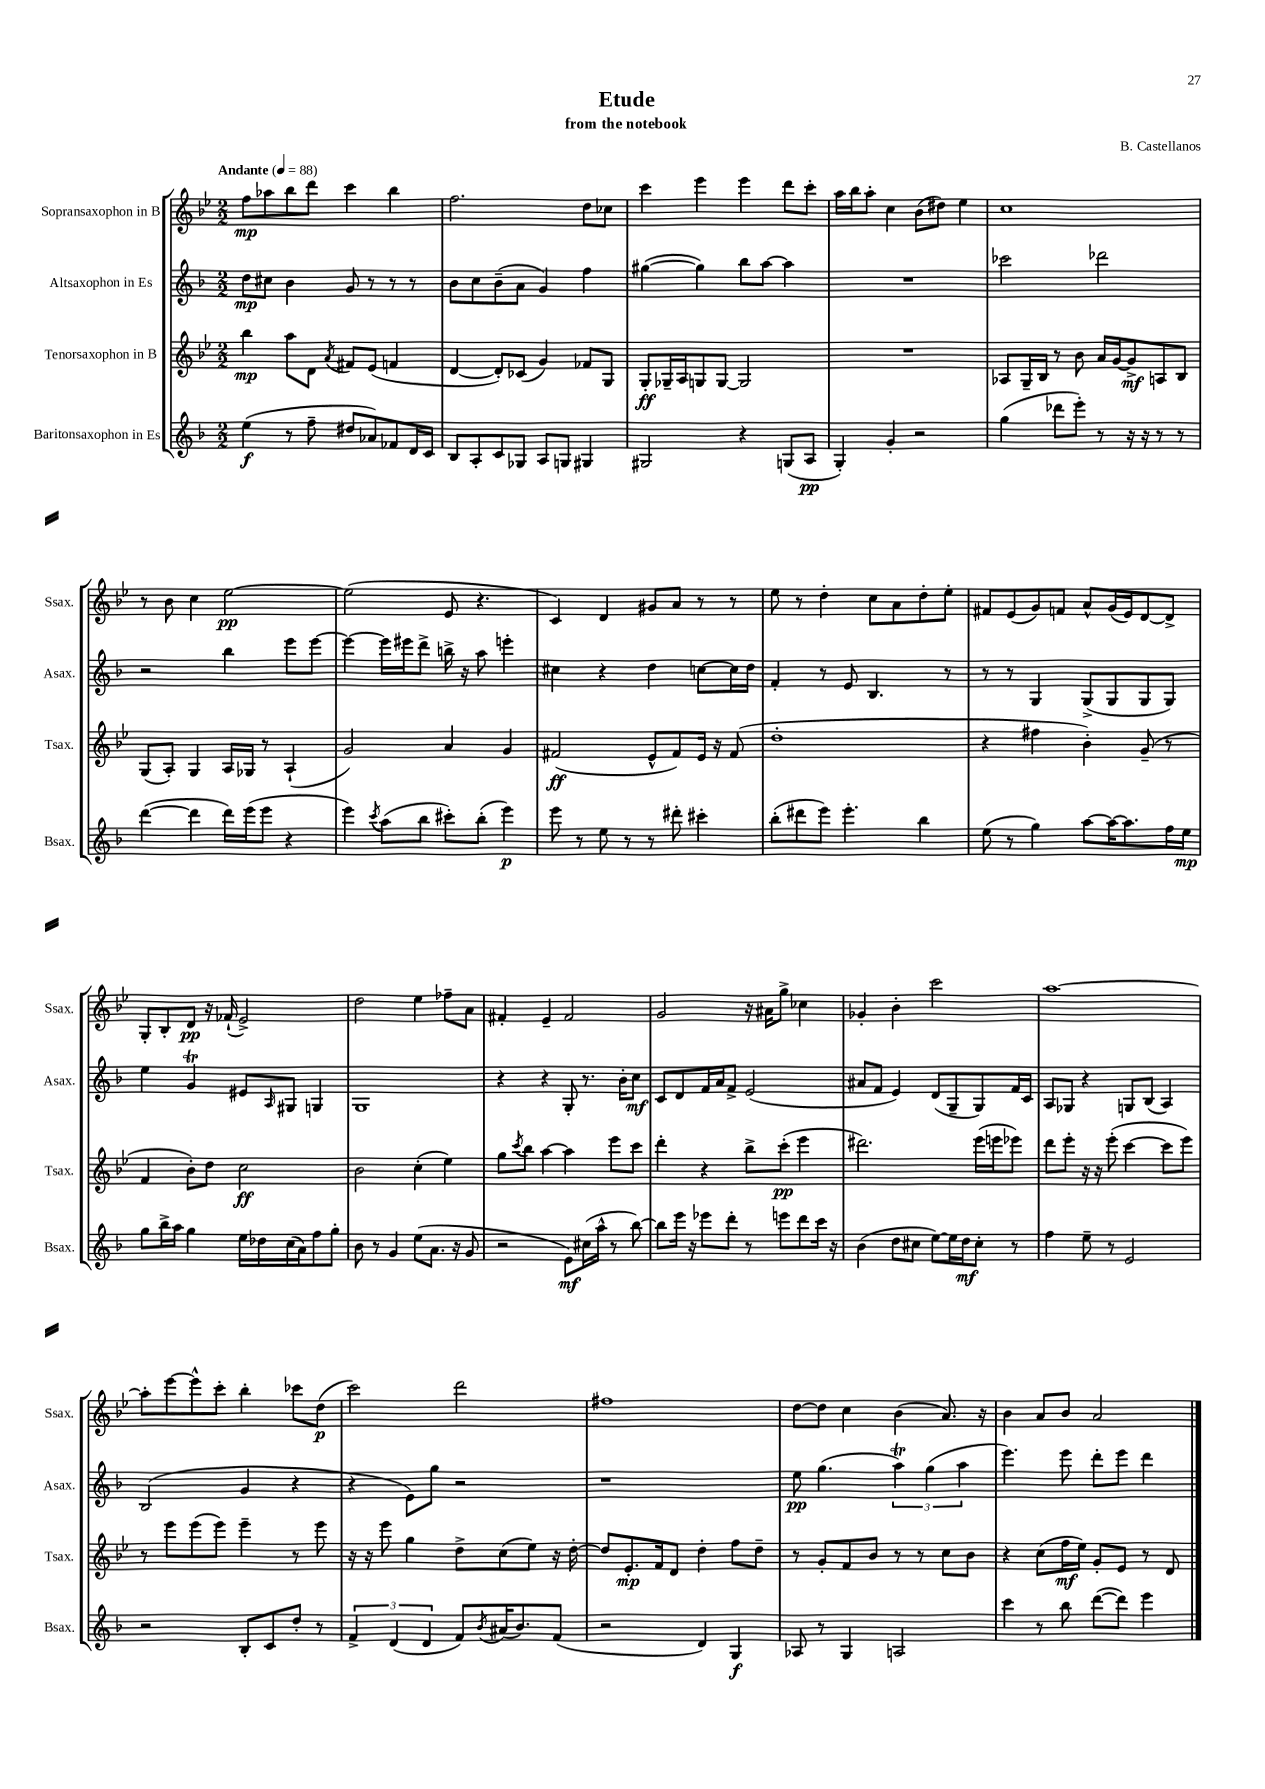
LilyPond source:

\header { title = "Etude" composer = "B. Castellanos" subtitle = "from the notebook" }
<<
\new StaffGroup <<
\new Staff = "s0" \with { instrumentName = "Sopransaxophon in B" shortInstrumentName = "Ssax." } {
    \clef treble \key bes \major \numericTimeSignature \time 2/2 \tempo "Andante" 4 = 88
    f''8\mp aes''8 bes''8 d'''8 c'''4 bes''4 |
    f''2. d''8 ces''8 |
    c'''4 ees'''4 ees'''4 d'''8 c'''8-. |
    a''16 bes''16 a''8-. c''4 bes'8( dis''8) ees''4 |
    c''1 |
    r8 bes'8 c''4 ees''2~\pp |
    ees''2( ees'8 r4. |
    c'4) d'4 gis'8 a'8 r8 r8 |
    ees''8 r8 d''4-. c''8 a'8 d''8-. ees''8-. |
    fis'8 ees'8( g'8) f'8 a'8-^ g'16( ees'16) d'8~ d'8-> |
    g8-. bes8-. d'8\pp r16 fes'16-!( ees'2->) |
    d''2 ees''4 fes''8-- a'8 |
    fis'4-. ees'4-- fis'2 |
    g'2 r16 ais'16 g''8-> ces''4 |
    ges'4-. bes'4-. c'''2 |
    a''1~ |
    a''8-. ees'''8~ ees'''8-^ c'''8-. bes''4-. ces'''8 d''8\p( |
    c'''2) d'''2 |
    fis''1 |
    d''8~ d''8 c''4 bes'4( a'8.) r16 |
    bes'4 a'8 bes'8 a'2 \bar "|." |
}
\new Staff = "s1" \with { instrumentName = "Altsaxophon in Es" shortInstrumentName = "Asax." } {
    \clef treble \key f \major \numericTimeSignature \time 2/2
    d''8\mp cis''8 bes'4 g'8 r8 r8 r8 |
    bes'8 c''8 bes'8--( a'8 g'4) f''4 |
    gis''4~( gis''4) bes''8 a''8~ a''4 |
    R1 |
    ces'''2 des'''2 |
    r2 bes''4 e'''8 e'''8~ |
    e'''4~ e'''16 eis'''16 d'''8-> b''16-> r16 a''8 e'''4-. |
    cis''4 r4 d''4 c''8~ c''16 d''16 |
    f'4-. r8 e'8 bes4. r8 |
    r8 r8 g4 g8->( g8 g8 g8) |
    e''4 g'4\trill eis'8 \grace { a16 } gis8 g4 |
    g1 |
    r4 r4 g8-. r8. bes'16-. c''8\mf |
    c'8 d'8 f'16 a'16 f'8-> e'2( |
    ais'8 f'8 e'4) d'8( g8-- g8) f'16 c'16 |
    a8 ges8 r4 g8 bes8( a4) |
    bes2( g'4 r4 |
    r4 e'8) g''8 r2 |
    r1 |
    e''8\pp g''4.( \tuplet 3/2 { a''4\trill) g''4( a''4 } |
    e'''4.) e'''8 d'''8-. e'''8 d'''4 \bar "|." |
}
\new Staff = "s2" \with { instrumentName = "Tenorsaxophon in B" shortInstrumentName = "Tsax." } {
    \clef treble \key bes \major \numericTimeSignature \time 2/2
    bes''4\mp a''8 d'8 \acciaccatura { a'8 } fis'8 ees'8( f'4 |
    d'4~ d'8-.) ces'8( g'4) fes'8 g8 |
    g8-.\ff ges16-- a16 g8 g8~ g2 |
    R1 |
    aes8 g16-- bes16 r8 bes'8 a'16 g'16~ g'8->\mf a8 bes8 |
    g8( a8-.) g4 a16 ges16 r8 a4-!( |
    g'2) a'4 g'4 |
    fis'2\ff( ees'8-^ fis'8) ees'16 r16 fis'8( |
    d''1-. |
    r4 fis''4 bes'4-.) g'8--( r8 |
    f'4 bes'8-.) d''8 c''2\ff |
    bes'2 c''4-.( ees''4) |
    g''8 \acciaccatura { c'''8 } bes''8 a''4~ a''4 ees'''8 c'''8 |
    d'''4-. r4 bes''8-> c'''8-.\pp( ees'''4 |
    dis'''2.) ees'''16( e'''16 ees'''8) |
    d'''8 ees'''8-. r16 r16 ees'''8-.( c'''4~ c'''8 ees'''8) |
    r8 ees'''8 ees'''8( ees'''8) ees'''4-- r8 ees'''8 |
    r16 r16 ees'''8 g''4 d''8-> c''8( ees''8) r16 d''16~-. |
    d''8 ees'8.-.\mp f'16 d'8 d''4-. f''8 d''8-- |
    r8 g'8-. f'8 bes'8 r8 r8 c''8 bes'8 |
    r4 c''8( f''16\mf ees''16) g'8-. ees'8 r8 d'8 \bar "|." |
}
\new Staff = "s3" \with { instrumentName = "Baritonsaxophon in Es" shortInstrumentName = "Bsax." } {
    \clef treble \key f \major \numericTimeSignature \time 2/2
    e''4\f( r8 f''8-- dis''8 aes'8) fes'8 d'16 c'16 |
    bes8 a8-. c'8 ges8 a8 g8 gis4 |
    gis2 r4 g8( a8\pp |
    g4-.) g'4-. r2 |
    g''4( des'''8 e'''8-.) r8 r16 r16 r8 r8 |
    d'''4~( d'''4 d'''16) e'''16( e'''8 r4 |
    e'''4) \acciaccatura { c'''8 } a''8( bes''8 cis'''8-.) bes''8-.( e'''4\p) |
    e'''8 r8 e''8 r8 r8 dis'''8-. cis'''4-. |
    bes''8-.( dis'''8 e'''8) e'''4.-. bes''4 |
    e''8( r8 g''4) a''8~ a''16~ a''8. f''16 e''16\mp |
    g''8 bes''16-> a''16 g''4 e''16 des''16 c''16( a'16) f''8 g''8-. |
    bes'8 r8 g'4 e''8( a'8. r16 g'8 |
    r2 e'8\mf) cis''16( a''16-^ r8 bes''8~) |
    bes''8 e'''16 r16 ees'''8 d'''8-. r8 e'''8 d'''8 c'''16 r16 |
    bes'4( d''8 cis''8 e''8~) e''16 d''16\mf cis''8-. r8 |
    f''4 e''8-- r8 e'2 |
    r2 bes8-. c'8 d''8-. r8 |
    \tuplet 3/2 { f'4-> d'4( d'4 } f'8) \acciaccatura { bes'8 } ais'16( bes'8.) f'8( |
    r2 d'4) g4\f |
    aes8 r8 g4 a2 |
    c'''4 r8 bes''8 d'''8~( d'''8) e'''4 \bar "|." |
}
>>
>>
\layout { \context { \Score \remove "Bar_number_engraver" } }
